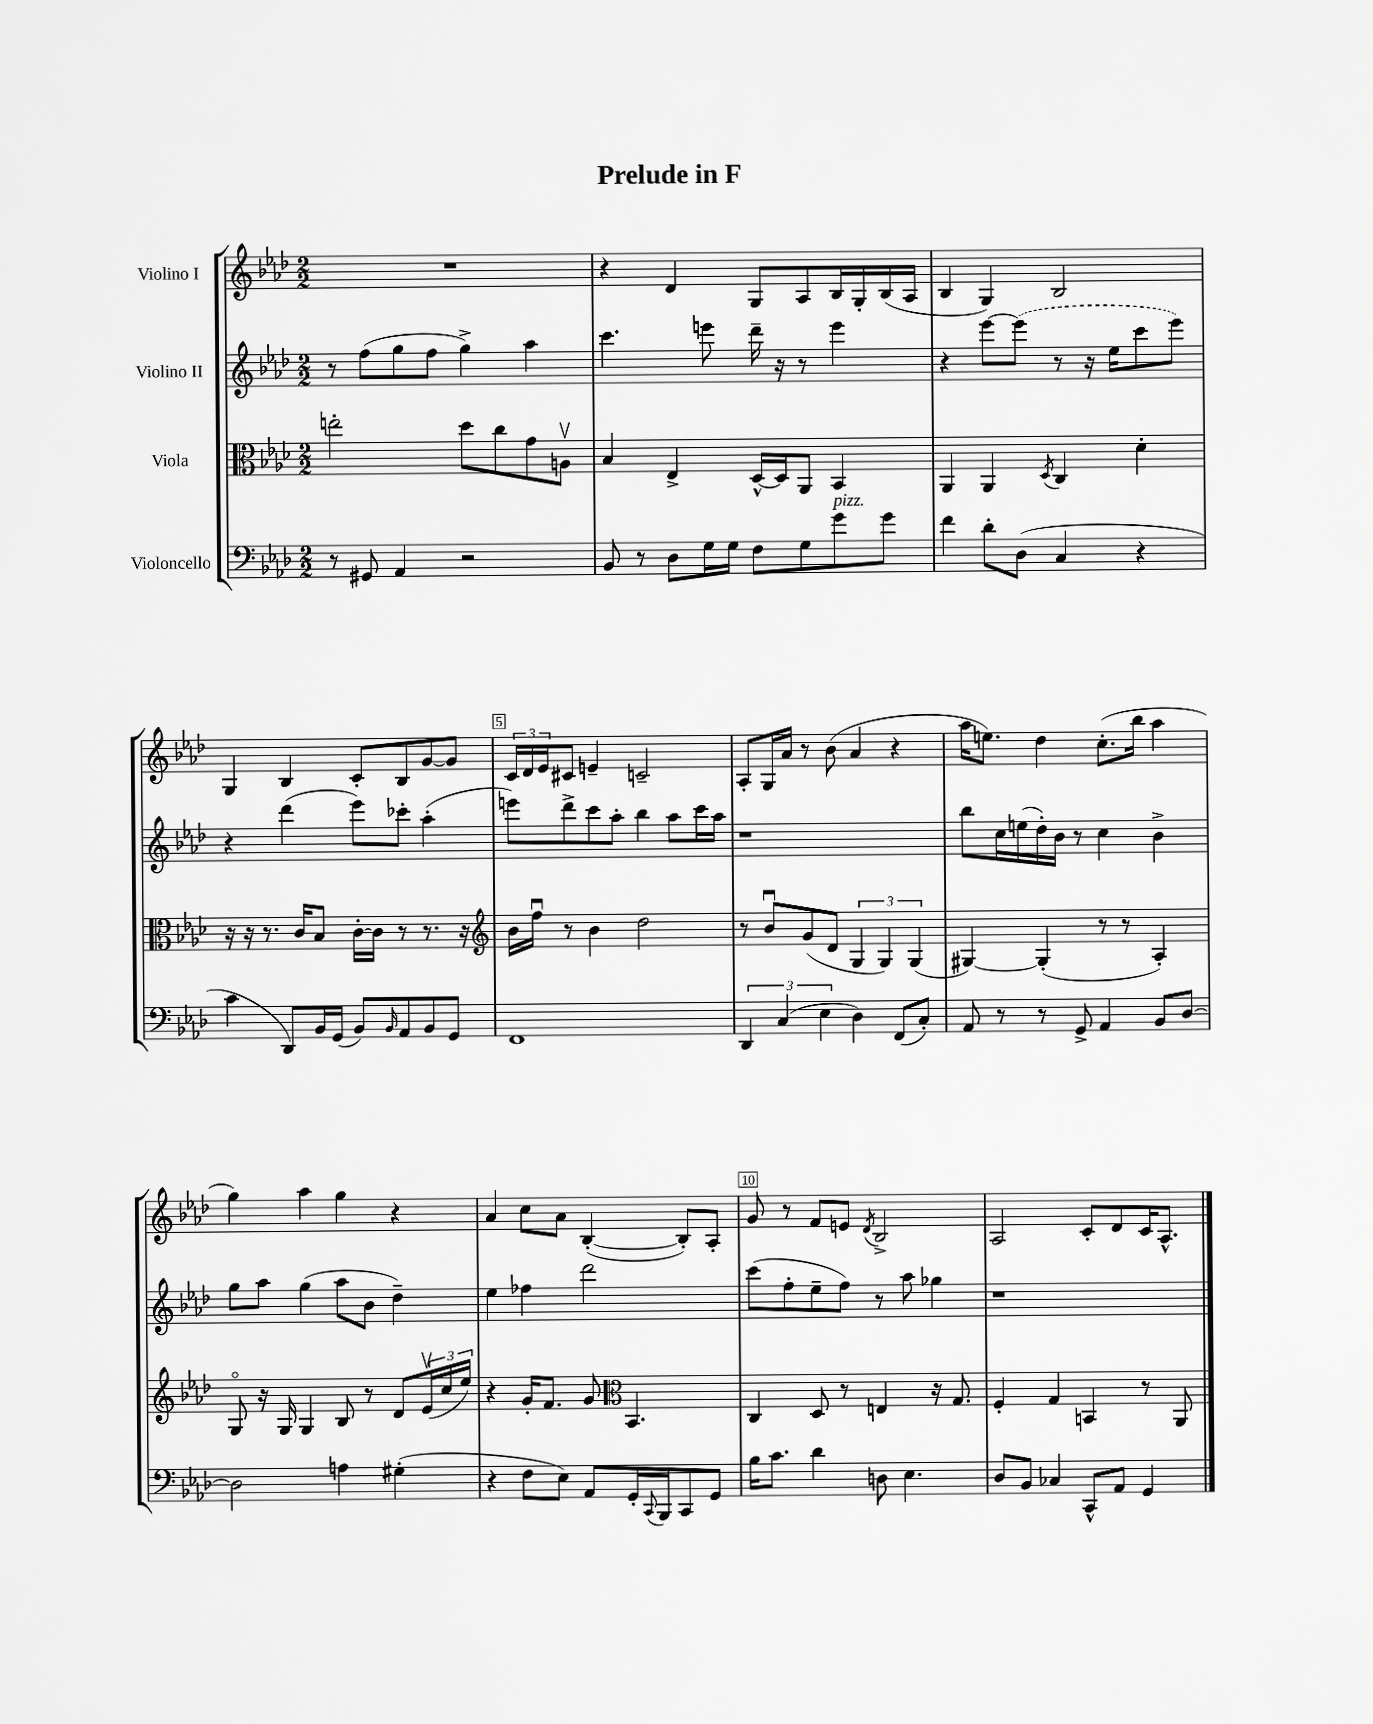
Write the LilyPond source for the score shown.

\header { title = "Prelude in F" }
<<
\new StaffGroup <<
\new Staff = "s0" \with { instrumentName = "Violino I" } {
    \clef treble \key aes \major \numericTimeSignature \time 2/2
    R1 |
    r4 des'4 g8 aes8 bes16 g16-. bes16( aes16 |
    bes4 g4) bes2 |
    g4 bes4 c'8-. bes8 g'8~ g'8 |
    \tuplet 3/2 { c'16 des'16 ees'16 } cis'8 e'4-- c'2-- |
    aes8-. g16 aes'16 r8 bes'8( aes'4 r4 |
    aes''16 e''8.) des''4 c''8.-.( bes''16 aes''4 |
    g''4) aes''4 g''4 r4 |
    aes'4 c''8 aes'8 bes4~-.( bes8-.) aes8-. |
    g'8 r8 f'8 e'8 \acciaccatura { des'8 } bes2-> |
    aes2 c'8-. des'8 c'16 aes8.-^ \bar "|." |
}
\new Staff = "s1" \with { instrumentName = "Violino II" } {
    \clef treble \key aes \major \numericTimeSignature \time 2/2
    r8 f''8( g''8 f''8 g''4->) aes''4 |
    c'''4. e'''8 des'''16-- r16 r8 e'''4 |
    r4 ees'''8~ \once \slurDashed ees'''8( r8 r16 ees''16 c'''8 ees'''8) |
    r4 des'''4( ees'''8) ces'''8-. aes''4-.( |
    e'''8) des'''8-> c'''8 aes''8-. bes''4 aes''8 c'''16 aes''16 |
    r1 |
    bes''8 c''16 e''16( des''16-.) bes'16 r8 c''4 bes'4-> |
    g''8 aes''8 g''4( aes''8 bes'8 des''4--) |
    ees''4 fes''4 des'''2 |
    c'''8( f''8-. ees''8-- f''8) r8 aes''8 ges''4 |
    r1 \bar "|." |
}
\new Staff = "s2" \with { instrumentName = "Viola" } {
    \clef alto \key aes \major \numericTimeSignature \time 2/2
    e''2-. des''8 c''8 g'8 a8\upbow |
    bes4 ees4-> des16~-^ des16 aes,8 bes,4 |
    aes,4 aes,4 \acciaccatura { des8 } c4 des'4-. |
    r16 r16 r8. c'16 bes8 c'16~-. c'16 r8 r8. r16 |
    \clef treble bes'16 f''16\downbow r8 bes'4 des''2 |
    r8 bes'8\downbow g'8( des'8 \tuplet 3/2 { g4 g4) g4( } |
    gis4~) gis4-.( r8 r8 aes4-.) |
    g8\flageolet r16 g16 g4 bes8 r8 des'8 \tuplet 3/2 { ees'16\upbow( c''16 ees''16) } |
    r4 g'16-. f'8. g'8 \clef alto bes,4. |
    c4 des8 r8 e4 r16 g8. |
    f4-. g4 b,4 r8 aes,8 \bar "|." |
}
\new Staff = "s3" \with { instrumentName = "Violoncello" } {
    \clef bass \key aes \major \numericTimeSignature \time 2/2
    r8 gis,8 aes,4 r2 |
    bes,8 r8 des8 g16 g16 f8 g8 g'8^\markup { \italic "pizz." } g'8 |
    f'4 des'8-. des8( c4 r4 |
    c'4 des,8) bes,16 g,16( bes,8) \grace { bes,16 } aes,8 bes,8 g,8 |
    f,1 |
    \tuplet 3/2 { des,4 c4( ees4 } des4) f,8( c8-.) |
    aes,8 r8 r8 g,8-> aes,4 bes,8 des8~ |
    des2 a4 gis4-.( |
    r4 f8 ees8) aes,8 g,16-. \appoggiatura { c,8 } bes,,16 c,8 g,8 |
    bes16 c'8. des'4 d8 ees4. |
    des8 bes,8 ces4 c,8-^ aes,8 g,4 \bar "|." |
}
>>
>>
\layout { \context { \Score \override BarNumber.break-visibility = ##(#f #t #t) barNumberVisibility = #(every-nth-bar-number-visible 5) \override BarNumber.stencil = #(make-stencil-boxer 0.1 0.3 ly:text-interface::print) } }
